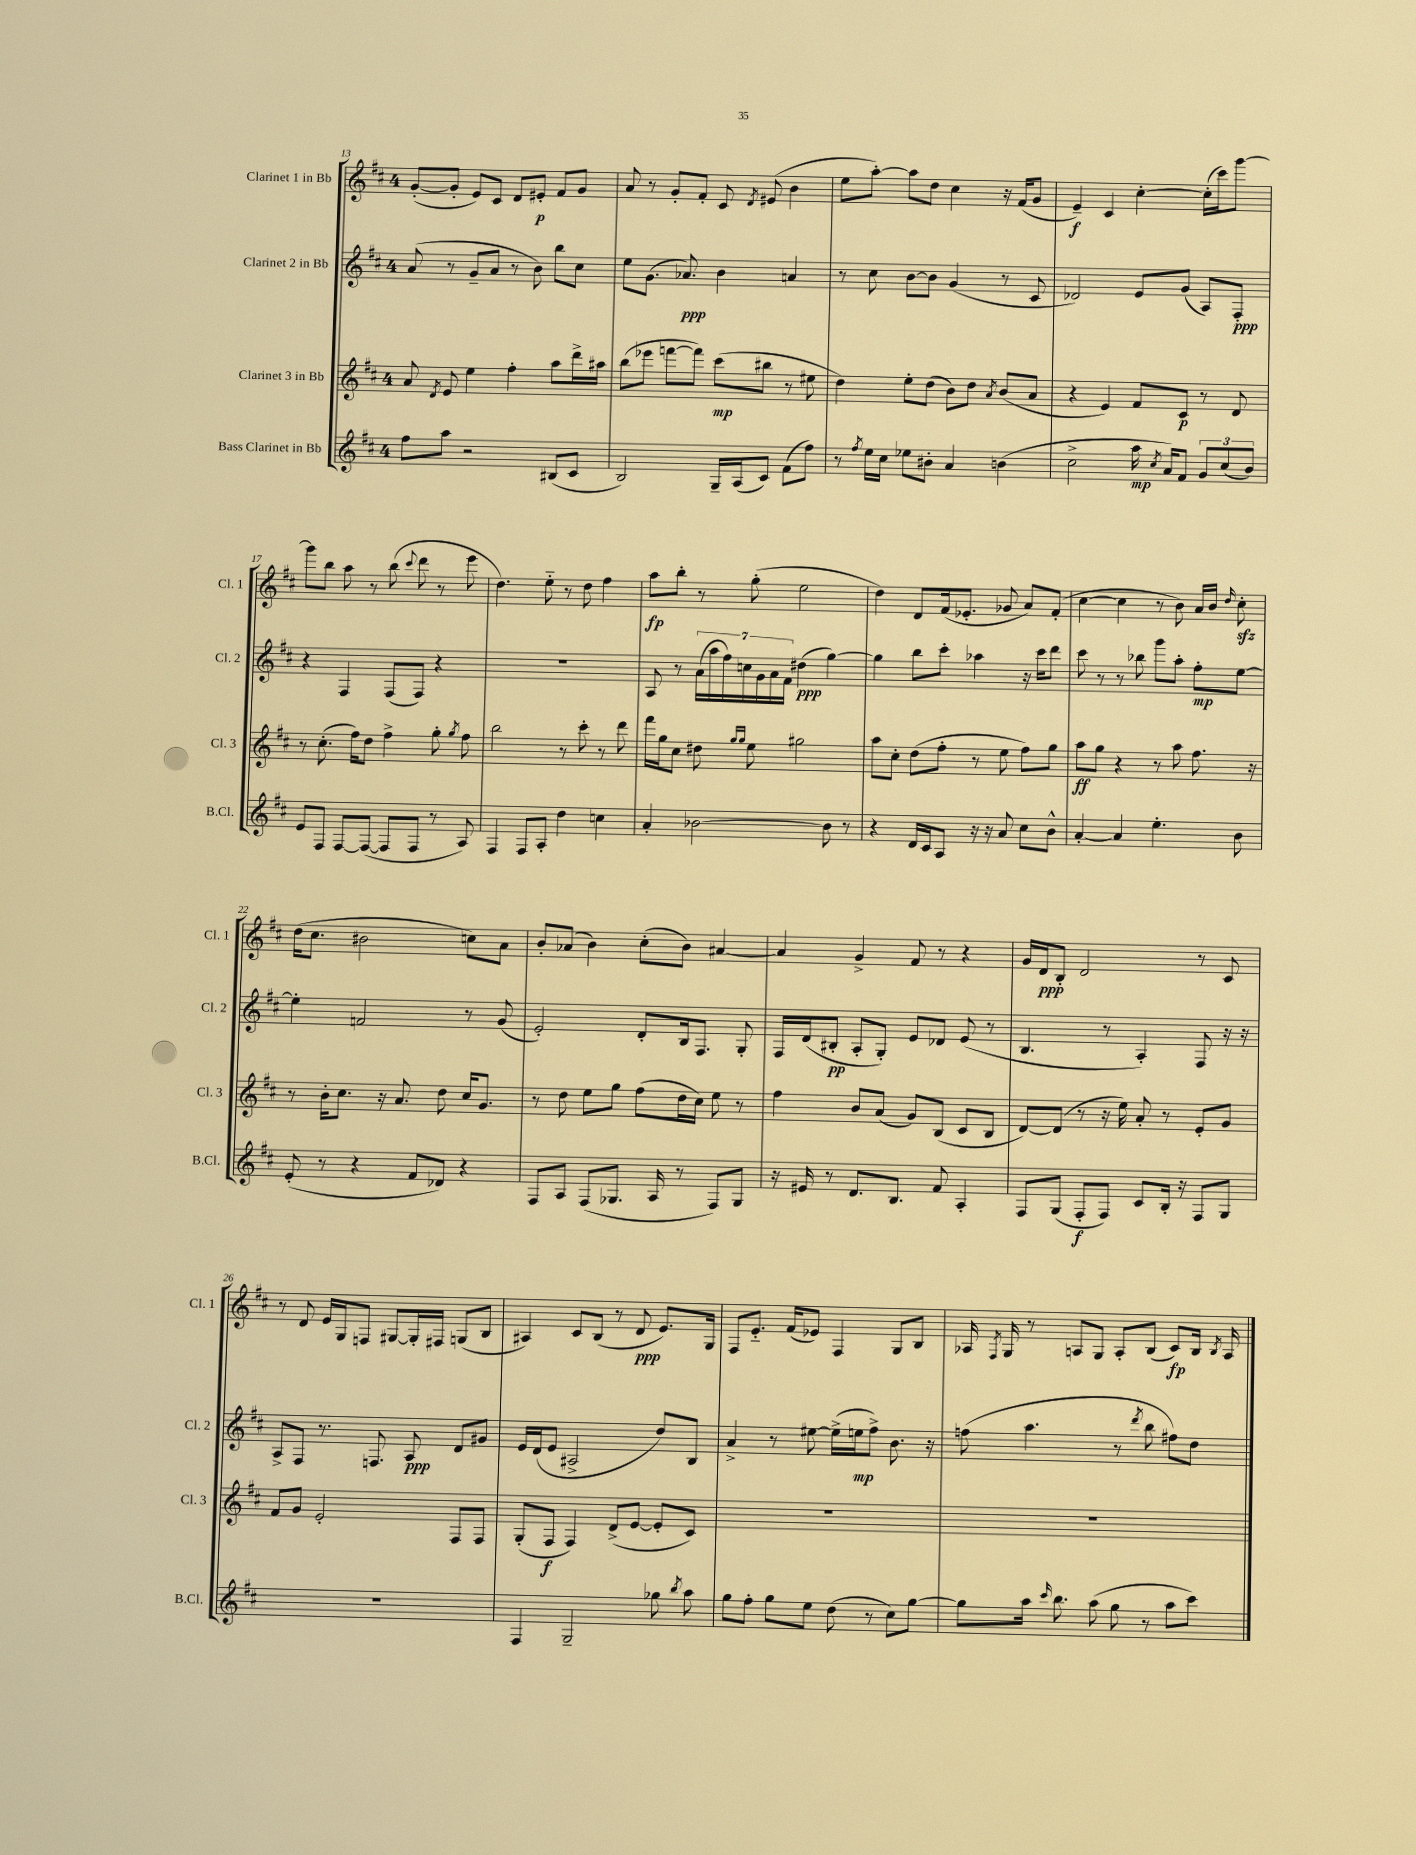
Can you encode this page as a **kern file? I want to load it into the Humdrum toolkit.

**kern	**kern	**kern	**kern
*staff4	*staff3	*staff2	*staff1
*clefG2	*clefG2	*clefG2	*clefG2
*k[f#c#]	*k[f#c#]	*k[f#c#]	*k[f#c#]
*M4/4	*M4/4	*M4/4	*M4/4
8ff#\L	8a/	(8a/	([8g'/L
.	8qd/	.	.
8aa\J	8e/	8r	8g'/]J
2r	4ee\	8g~/L	8e/L)
.	.	8a/J	8c#/J
.	4ff#'\	8r	8d/L
.	.	8b\)	8e#'/J
(8B#/L	8aa\L	8bb\L	8f#/L
8c#/J	16ddd^\L	8cc#\J	8g/J
.	16aa#\JJ	.	.
=	=	=	=
2B/)	(8bb\L	8ee\L	8a/
.	8eee-\J	(8.g\J	8r
.	[8fff\L	.	8g'/L
.	.	8.a-/)	.
.	8fff\]J)	.	8f#'/J
16G~/LL	(8ccc#\L	4b\	8c#/
(16A/J	.	.	.
.	.	.	8qd/
8c#/J)	8bb#\J	.	(8e#/
(8f#\L	8r	4a/	4b\
8ff#\J)	8ee#\	.	.
=	=	=	=
8r	4dd\)	8r	8ee\L
8qff#/	.	.	.
16ee\LL	.	8cc#\	[8aa'\J)
16cc#\JJ	.	.	.
8ee-\L	8ee'\L	[8b\L	8aa\]L
8b#'\J	(8dd\J	8b\]J	8dd\J
4a/	8b\L)	(4g/	4cc#\
.	8dd\J	.	.
.	8qa/	.	.
(4b\	(8b/L	8r	16r
.	.	.	(16f#/LK
.	8a/J	8c#/	8g/J
=	=	=	=
2cc#^\	4r	2d-/)	4e~/)
.	4e/)	.	4c#/
16aa\	8f#/L	8e/L	[4cc#'\
8qcc#/	.	.	.
16a/LK)	.	.	.
8f#/J	8c#/J	(8g/J	.
12g/L	8r	8A/L)	(16cc#'\]LL
.	.	.	16ccc#\J)
(12cc#/	.	.	.
.	8d/	8F#'/J	[8ggg\J
12b/J)	.	.	.
=	=	=	=
8e/L	8r	4r	8ggg\]L
8F#/J	(8.cc#'\	.	8bb\J
[8F#/L	.	4F#/	8aa\
.	16ff#\LK)	.	.
(8F#/_J	8dd\J	.	8r
8F#/]L	4ff#^\	(8F#/L	(8bb\
.	.	.	8qqccc#/
8F#/J	.	8F#/J)	8ddd\
8r	8gg'\	4r	8r
.	8qgg/	.	.
8A/)	8ff#\	.	8eee\
=	=	=	=
4F#/	2bb\	1r	4.dd\)
8F#/L	.	.	.
8A'/J	.	.	8ee'~\
4dd\	8r	.	8r
.	8ccc#'\	.	8dd\
4cc\	8r	.	4ff#\
.	8ddd\	.	.
=	=	=	=
4a'/	16fff#\LL	8A/	8aa\L
.	16gg\J	.	.
.	8cc#\J	8r	8bb'\J
[2b-\	8dd#\	(28a\LL	8r
.	.	28aa\	.
.	.	28ff#\)	.
.	.	28cc\	.
.	16qqgg/LL	.	.
.	16qqgg/JJ	.	.
.	8ee\	.	(8gg'\
.	.	28g\	.
.	.	28a\	.
.	.	28f#\JJ	.
.	2gg#\	(4dd#\	2ee\
8b-\]	.	[4gg\)	.
8r	.	.	.
=	=	=	=
4r	8aa\L	4gg\]	4dd\)
.	8cc#'\J	.	.
16d/LL	(8dd\L	8bb\L	8d/L
16c#/J	.	.	.
8A/J	8ff#'\J	8ccc#'\J	(16f#/k
.	.	.	8.e-'/J
16r	8r	4aa-\	.
16r	.	.	.
8a/	8ee\	.	8g-/
8cc#\L	8ff#\L)	16r	8a/L)
.	.	16ccc#\LK	.
8b^^\J	8gg\J	8ddd\J	(8f#'/J
=	=	=	=
[4a'/	8aa\L	8ccc#\	[4cc#\
.	8gg\J	8r	.
4a/]	4r	8r	4cc#\]
.	.	8bb-\	.
4.ee'\	8r	8ggg\L	8r
.	8aa\	8aa'\J	8b\)
.	8.ff#\	8ff#'\L	16a/LL
.	.	.	16b/JJ
.	.	.	16qqdd/
8b\	.	[8ee\J	8cc#'\
.	16r	.	.
=	=	=	=
(8e'/	8r	4ee'\]	(16dd\LK
.	.	.	8.cc#\J
8r	16b'\LK	.	.
.	8.cc#\J	.	.
4r	.	2f/	2b#\
.	16r	.	.
.	8.a/	.	.
8f#/L	.	.	.
8d-/J)	8dd\	.	.
4r	16cc#/LK	8r	8cc\L)
.	8.g/J	.	.
.	.	(8g/	8a\J
=	=	=	=
8F#/L	8r	2e'/)	8b'/L
8A/J	8dd\	.	(8a-/J
(8F#/L	8ee\L	.	4b\)
8.G-/J	8gg\J	.	.
.	(8ff#\L	8d'/L	(8cc#'\L
16A/	.	.	.
8r	16dd\L	16B/k	8b\J)
.	16cc#\JJ)	8.F#/J	.
8F#/L)	8ee\	.	[4a#/
8G-/J	8r	8G'/	.
=	=	=	=
16r	4ff#\	16F#/LL	4a#/]
16e#/	.	(16d/J	.
8r	.	8B#'/J	.
8.d/L	8b/L	8A'/L	4g^/
.	(8a/J	8G'/J)	.
8.B/J	.	.	.
.	8g/L)	8e/L	8f#/
8f#/	(8B/J	8d-/J	8r
4A'/	8c#/L	(8e/	4r
.	8B/J	8r	.
=	=	=	=
8F#/L	[8d/L)	4.B/	16g/LL
.	.	.	16d/J
(8G/J	(8d/]J	.	8B'/J
8F#'/L	8r	.	2d/
8F#/J)	16r	8r	.
.	16ee\)	.	.
8c#/L	8a'/	4A'/)	.
16B'/Jk	8r	.	.
16r	.	.	.
8F#/L	8e'/L	8F#/	8r
8G/J	8g/J	16r	8c#/
.	.	16r	.
=	=	=	=
1r	8f#/L	8A^/L	8r
.	8g/J	8F#/J	8d/
.	2e'/	8.r	16e/LL
.	.	.	16G/J
.	.	.	8F/J
.	.	8.F/	.
.	.	.	[8G#/L
.	.	8A/	16G#'/]L
.	.	.	16F#/JJ
.	8F#/L	8d/L	(8G/L
.	8F#/J	8g#/J	8B/J
=	=	=	=
4F#/	(8G'/L	16e/LL	4A#/)
.	.	(16d/J	.
.	8F#/J	8e/J	.
2G~/	4F#/)	2A#^/	8c#/L
.	.	.	(8B/J
.	(8d^/L	.	8r
.	[8e/J	.	8d/
8gg-\	8e'/]L	8dd/L)	8.e/L)
8qbb/	.	.	.
8aa\	8c#/J)	8B/J	.
.	.	.	16G/Jk
=	=	=	=
8gg\L	1r	4a^/	8F#/L
8ff#'\J	.	.	8.e'~/J
8gg\L	.	8r	.
.	.	.	(16f#/LK
8ee\J	.	[8ee#\	8e-/J)
(8dd\	.	(16ee#^\]LL	4F#/
.	.	16ee\J	.
8r	.	8ff#^\J)	.
8cc#\L)	.	8.b\	8G/L
[8gg\J	.	.	8B/J
.	.	16r	.
=	=	=	=
8gg\]L	1r	(8ff\	16A-/
.	.	.	8qF#/
.	.	.	16G/
16aa\Jk	.	4.aa\	8r
16qqccc#/	.	.	.
8.bb\	.	.	.
.	.	.	8A/L
(8aa\	.	.	8G/J
8gg\	.	8r	8A'/L
.	.	8qddd/	.
8r	.	8bb\	(8B/J
8aa\L	.	8ff#\L)	8c#/L)
8ccc#\J)	.	8dd\J	16B/Jk
.	.	.	8qB/
.	.	.	16A/
==	==	==	==
*-	*-	*-	*-
